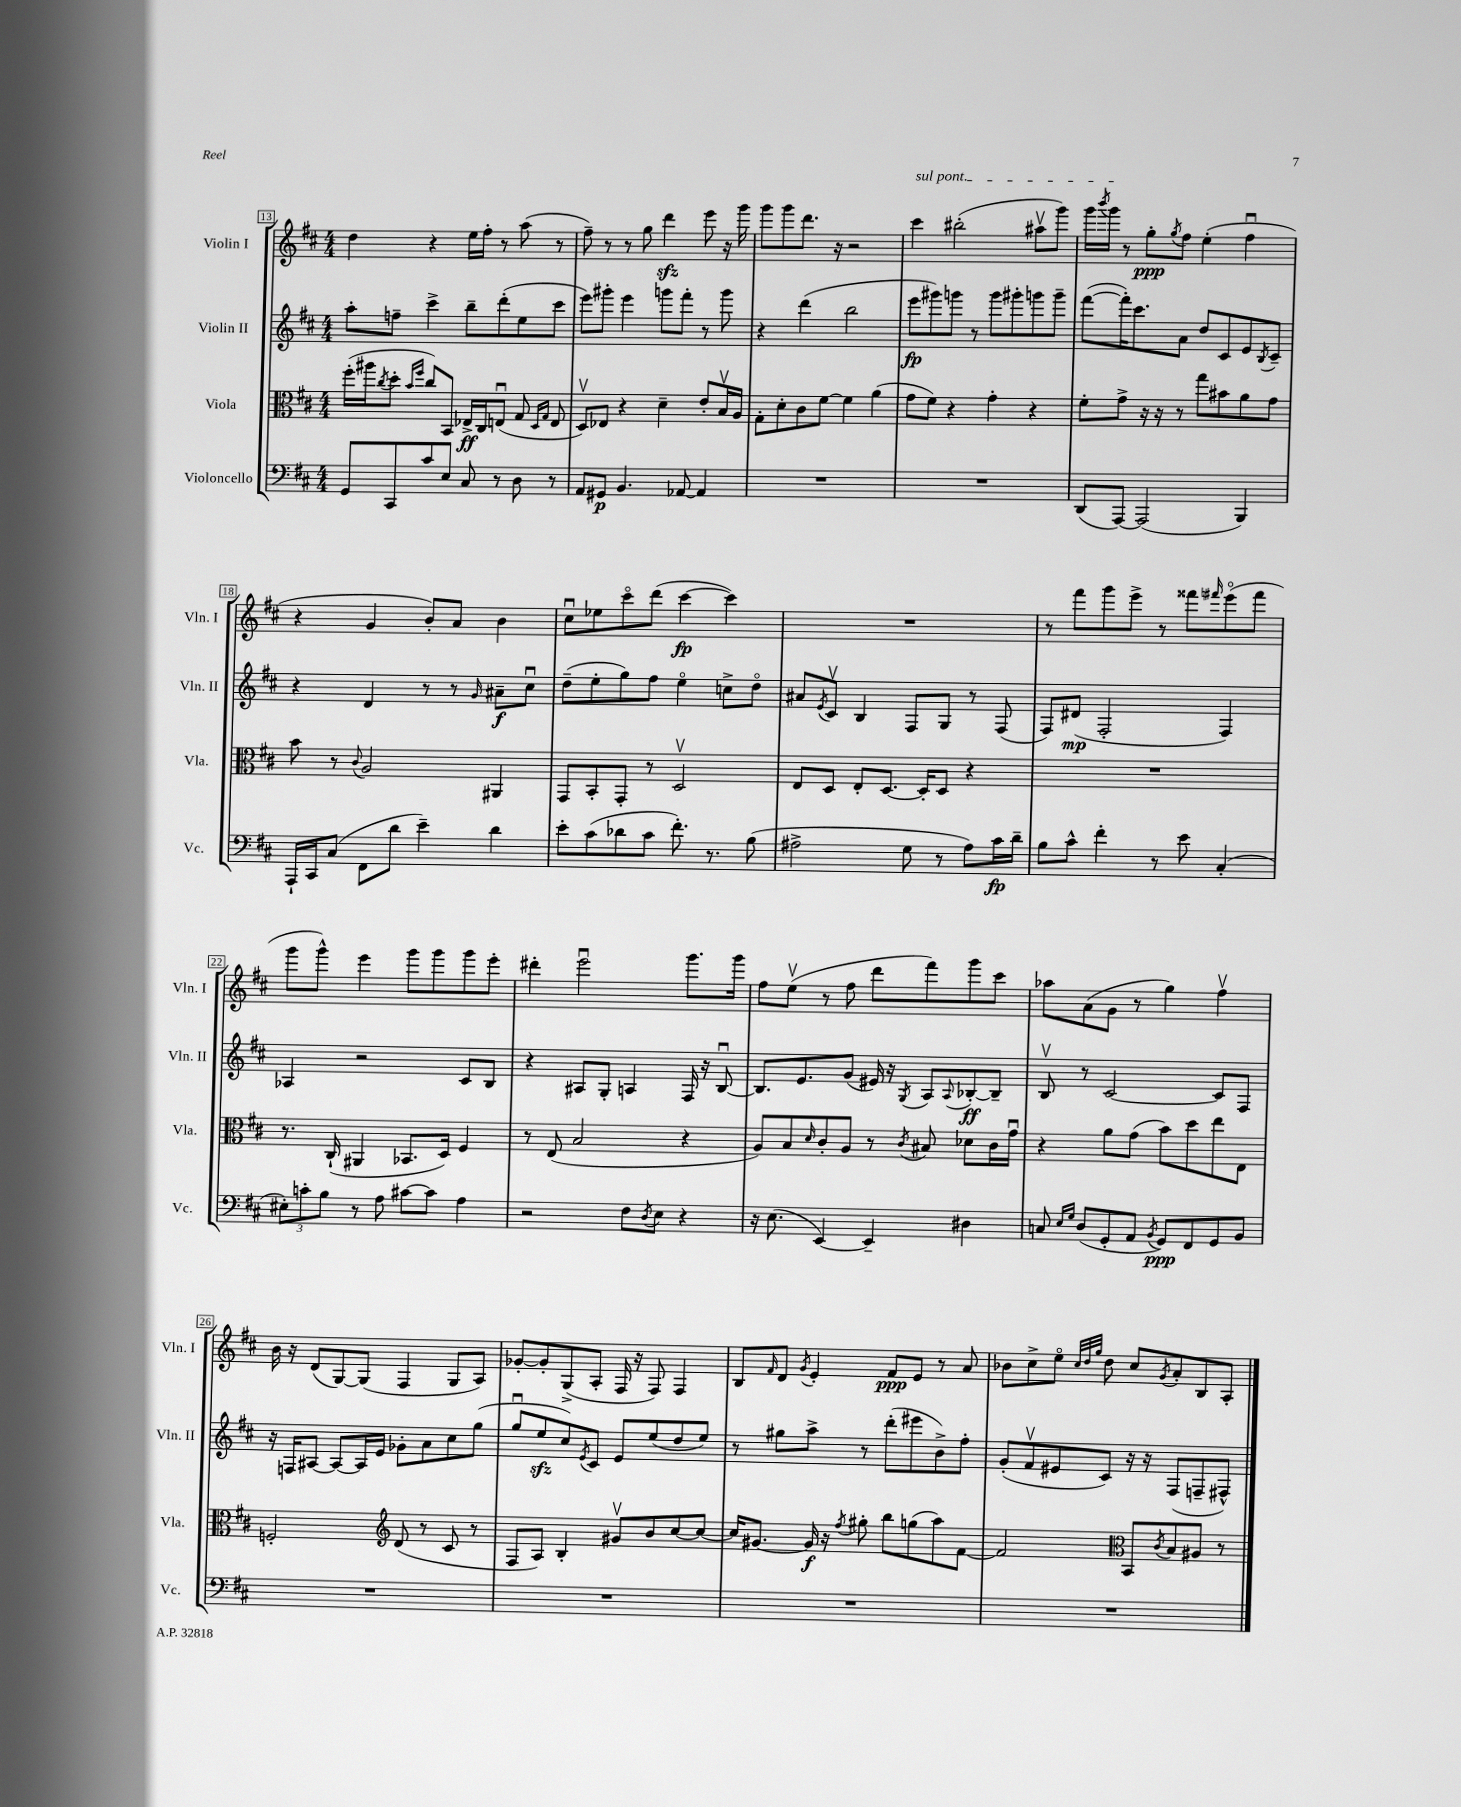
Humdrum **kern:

**kern	**kern	**kern	**kern
*staff4	*staff3	*staff2	*staff1
*clefF4	*clefC3	*clefG2	*clefG2
*k[f#c#]	*k[f#c#]	*k[f#c#]	*k[f#c#]
*M4/4	*M4/4	*M4/4	*M4/4
8GG/L	(16ff#'\LL	8aa'\L	4dd\
.	16aa#\J	.	.
.	8qcc#/	.	.
8CC#/	8dd'\J	8ff~\J	.
.	16qqb/LL	.	.
.	16qqff#/JJ	.	.
8c#/	8cc#/L)	4ccc#^\	4r
8E/J	8BB/J	.	.
8C#/	16E-^/LL	8bb~\L	16ee\LL
.	16C#/J	.	16ff#'\JJ
8r	(8Eu/J	(8ddd'\	8r
8D\	8G/	8ee\	(8aa\
.	16qqD/LL	.	.
.	16qqG/JJ	.	.
8r	8E/	8ccc#\J	8r
=	=	=	=
8AA/L	8Dv/L)	8eee\L)	8ff#~\)
8GG#/J	8E-/J	8ggg#'\J	8r
4.BB/	4r	4eee\	8r
.	.	.	8gg\
.	4d~\	8ggg\L	4ddd\
[8AA-/	.	8fff#'\J	.
4AA-/]	8e'/L	8r	8eee\
.	16Bv/L	8ggg\	16r
.	16A/JJ	.	16ggg\
=	=	=	=
1r	8G'\L	4r	8ggg\L
.	8d'\	.	8ggg\
.	8c#\	(4ddd\	8.ddd\J
.	[8f#\J	.	.
.	.	.	16r
.	4f#\]	2bb\	2r
.	(4a\	.	.
=	=	=	=
1r	8g\L	8eee\L	4ccc#\
.	8f#\J)	8ggg#\)	.
.	4r	8ggg\J	(2bb#'\
.	.	8r	.
.	4g'\	8ggg\L	.
.	.	8ggg#'\	.
.	4r	8ggg\	8aa#v\L
.	.	8ggg~\J	8ggg\J)
=	=	=	=
(8DD/L	8f#'\L	([8fff#\L	16ggg\LL
.	.	.	8qbbb/
.	.	.	16ggg\JJ
[8AAA/J)	8g^\J	16fff#'\]K)	8r
.	.	8.ccc#\	.
(2AAA/]	16r	.	8gg'\L
.	16r	.	.
.	.	.	8qgg/
.	8r	8a\J	8ff#\J
.	8gg\L	8dd/L	(4ee'\
.	8b#\	8c#/	.
4BBB/)	8a\	8e/	4ff#u\
.	.	8qB/	.
.	8g\J	8c#~/J	.
=	=	=	=
16AAA`/LL	8b\	4r	4r
16CC#/J	.	.	.
(8C#/J	8r	.	.
.	8qqc#/	.	.
8FF#\L	2A/	4d/	4g/
8d\J	.	.	.
4e~\)	.	8r	8b'/L)
.	.	8r	8a/J
.	.	16qqg/	.
4d\	4AA#/	8a#~\L	4b\
.	.	8cc#u\J	.
=	=	=	=
8e'\L	8GG/L	(8dd~\L	8cc#u\L
(8c#\	8BB'/	8ee'\	8ee-\
8d-\	8GG'/J	8gg\)	8ccc#o\
8c#\J	8r	8ff#\J	(8ddd\J
8.f#'\)	2Dv/	4eeo\	[4ccc#\
8.r	.	.	.
.	.	8cc^\L	4ccc#\])
(8B\	.	8ddo\J	.
=	=	=	=
2A#^\	8E/L	8a#/L	1r
.	.	8qe/	.
.	8D/J	8c#v/J	.
.	8E'/L	4B/	.
.	[8.D/J	.	.
8G\	.	8F#/L	.
.	16D'/]LK	.	.
8r	8D/J	8G/J	.
8A#\L)	4r	8r	.
16c#\L	.	(8F#/	.
16d~\JJ	.	.	.
=	=	=	=
8B\L	1r	8F#/L)	8r
8c#^^\J	.	(8d#/J	8fff#\L
4f#'\	.	2F#'/	8ggg\
.	.	.	8eee^\J
8r	.	.	8r
8e\	.	.	8fff##\L
.	.	.	16qqfff#/
(4C#'/	.	4F#/)	(8eeeo\
.	.	.	8fff#\J
=	=	=	=
12E#'\L)	8.r	4A-/	8ggg\L
12c'\	.	.	.
.	.	.	8ggg^^\J)
12B\J	.	.	.
.	(16C#`/	.	.
8r	4AA#/	2r	4eee\
8A\	.	.	.
[8c#\L	8.BB-/L	.	8ggg\L
8c#\]J	.	.	8ggg\
.	16D/Jk)	.	.
4A\	4F#/	8c#/L	8ggg\
.	.	8B/J	8eee'\J
=	=	=	=
2r	8r	4r	4ddd#'\
.	(8E/	.	.
.	2B/	8A#/L	2eeeu\
.	.	8G'/J	.
8F#\L	.	4A/	.
8qD/	.	.	.
8E\J	.	.	.
4r	4r	16F#/	8.ggg\L
.	.	16r	.
.	.	[8Bu/	.
.	.	.	16ggg\Jk
=	=	=	=
16r	8A/L)	8.B/]L	8ff#\L
(8.E\	.	.	.
.	8B/	.	(8eev\J
.	.	8.e/	.
.	16qqd/	.	.
[4EE/)	8c#'/	.	8r
.	8A/J	(8g/J	8ff#\
4EE~/]	8r	16e#/)	8ddd\L
.	.	16r	.
.	8qc#/	8qG/	.
.	8B#/	8A/L	8fff#\)
.	.	8qqA/	.
4D#\	8d-\L	[8B-'/	8ggg\
.	16c#\L	8B-~/]J	8ccc#\J
.	16gu\JJ	.	.
=	=	=	=
8C/	4r	8Bv/	8aa-\L
16qqE/LL	.	.	.
16qqG/JJ	.	.	.
(8D/L	.	8r	(8a\
8GG'/	8a\L	[2c#/	8g\J
8AA/J	(8g\J	.	8r
8qBB/	.	.	.
8GG/L)	8b\L)	.	4gg\)
8FF#/	8dd\	.	.
8GG/	8ee\	8c#/]L	4ff#v\
8BB/J	8E\J	8F#/J	.
=	=	=	=
1r	2F'/	16r	16b\
.	.	16F/LK	16r
.	.	[8A#/J	(8d/L
.	.	8A#/_L	[8G/)
.	.	16A#/]L	(8G/]J
.	.	16e/JJ	.
*	*clefG2	*	*
.	(8d/	8g-'\L	4F#/
.	8r	8a\	.
.	8c#/	8cc#\	8G/L
.	8r	(8gg\J	8A/J)
=	=	=	=
1r	8F#/L	8ggu/L	[8g-'/L
.	8A/J)	8ee/	8g-'/]
.	4B'/	8cc#/)	(8G^/
.	.	8qe/	.
.	.	8c#/J	8A'/J
.	8g#v/L	8e/L	16F#/
.	.	.	16r
.	8b/	(8ee/	8F#/)
.	[8cc#/	8dd/	4F#/
.	8cc#/_J	8ee/J)	.
=	=	=	=
1r	16cc#/]LK	8r	8B/L
.	[8.g#/J	.	.
.	.	.	16qqf#/
.	.	8gg#\L	8d/J
.	.	.	8qg/
.	16g#/]	8aa^\J	4e'/
.	16r	.	.
.	8qff#/	.	.
.	8gg#'\	8r	.
.	8bb\L	(8ddd'\L	8f#/L
.	(8gg\	8eee#\	8e/J
.	8aa\)	8b^\)	8r
.	[8f#\J	8ff#'\J	8a/
=	=	=	=
1r	2f#/]	(8g'/L	8b-\L
.	.	8f#v/	8cc#^\
.	.	8e#/	8eeo\J
.	.	.	32qqcc#/LLL
.	.	.	32qqdd/
.	.	.	32qqgg/JJJ
.	.	8c#/J)	8dd\
*	*clefC3	*	*
.	8BB/L	16r	8cc#/L
.	.	16r	.
.	8qc#/	.	8qg/
.	8B/	(8F#/L	8a'/
.	8A#/J	8F~/	8B/
.	8r	8F#^^/J)	8A'/J
==	==	==	==
*-	*-	*-	*-
